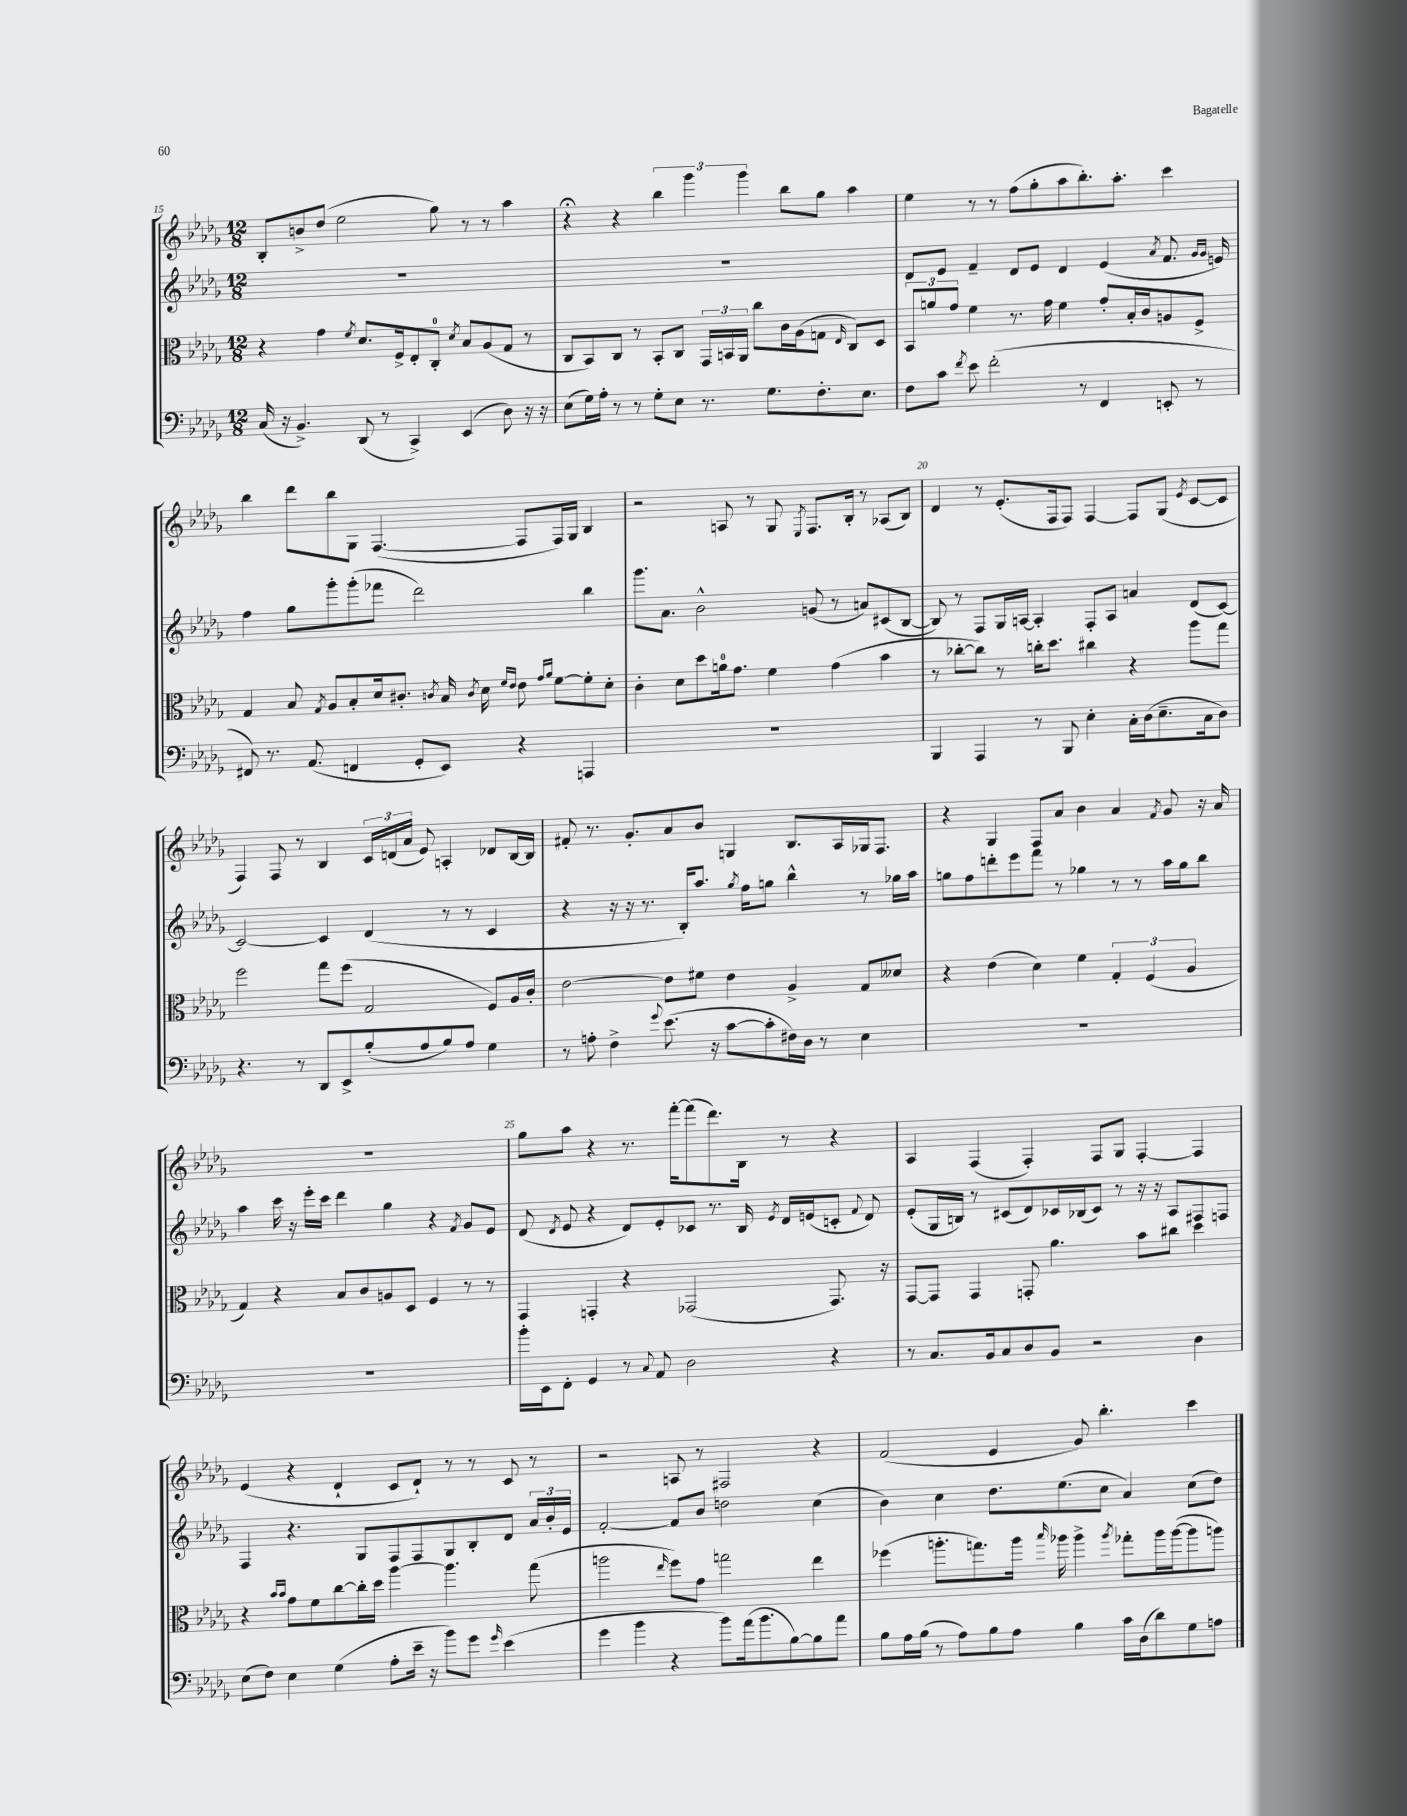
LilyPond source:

<<
\new StaffGroup <<
\new Staff = "s0" {
    \clef treble \key des \major \numericTimeSignature \time 12/8
    \autoBeamOff bes8[-. b'8-> des''8]( ees''2 ges''8) r8 r8 aes''4 |
    r4\fermata r4 \tuplet 3/2 { bes''4 ges'''4 ges'''4 } bes''8[ ges''8] aes''4 |
    ees''4 r8 r8 f''8[( ges''8-. aes''8 bes''8.-.) aes''8.]-. c'''4 |
    bes''4 des'''8[ bes''8 ges8] f4.~( f8[ f16) ges16] bes4 |
    r2 a8 r8 ges8 \acciaccatura { ees8 } f8.[ bes16]-. r8 aes8[( bes8]) |
    des'4 r8 ees'8.[-.( f16 f8]) f4~ f8[ ges8]( \acciaccatura { ees'8 } c'8[~ c'8] |
    f4) f8 r8 bes4 \tuplet 3/2 { c'16[ d'16( aes'16] } ees'8) a4-. des'8[ bes16~ bes16] |
    fis'8-. r8. ges'8.[-. aes'8 bes'8] g4 bes8.[ aes16 ges16 f8.] |
    r4 ges4 f8[ aes'8] bes'4 aes'4 \acciaccatura { f'8 } ges'8 r16 aes'16 |
    R1. |
    ges''8[ aes''8] r4 r8. f'''16[~-. f'''8( des'''8.) bes16] r8 r4 |
    aes4 f4( f4-.) f8[ ges8] f4~-. f4 |
    ees'4( r4 des'4-! c'8[ des'8]-!) r8 r8 c'8 r8 |
    r2 a8 r8 fis2 r4 |
    f'2( ees'4 ges'8) bes''4.-. c'''4 \bar "|." |
}
\new Staff = "s1" {
    \clef treble \key des \major \numericTimeSignature \time 12/8
    \autoBeamOff R1. |
    R1. |
    des'8[ ees'8] f'4-- des'8[ ees'8] des'4 ees'4( \acciaccatura { aes'8 } f'8. \grace { ges'16[ ges'16] } e'16) |
    f''4 ges''8[ ges'''8-. ges'''8-.( fes'''8] des'''2) bes''4 |
    ges'''8.[ aes'8.] bes'2-^ g'8( r8 a'8[) cis'8( bes8]~ |
    bes8) r8 f8[ ges16 a16]~ a4-. f8[-. a8] a'4 des'8[( c'8]~) |
    c'2~ c'4 des'4( r8 r8 c'4 |
    r4 r16 r16 r8. bes16[-.) aes''8.] \acciaccatura { ges''8 } f''16[ g''8] bes''4-^ r8 ges''16[ aes''16] |
    g''8[ f''8 d'''8-. ees'''8 f'''8] r8 ges''4 r8 r8 aes''16[ ges''16 bes''8] |
    aes''4 c'''16 r16 ees'''16[-. c'''16] des'''4 ges''4 r4 \acciaccatura { f'8 } ges'8[ ees'8] |
    des'8( \acciaccatura { des'8 } ees'8 r4 des'8[) ees'8-. ces'8] r8. bes16 \acciaccatura { ees'8 } des'16[ e'16( c'8]-. \appoggiatura { f'8 } des'8) |
    ees'8[-.( ges16 b16]) r8 cis'8[( des'8) ces'16 bes16( ces'8]) r8 r16 r16 aes8[ fis8 f8] |
    f4 r4. ges8[ f8 f8 ges8 bes8-. des'8] \tuplet 3/2 { aes'16[ bes'16-. ees'16] } |
    f'2~-. f'8[ bes'8] d''2 c''4( |
    bes'4) c''4 des''8.[ ees''8.( c''8] aes'4) c''8[( des''8]) \bar "|." |
}
\new Staff = "s2" {
    \clef alto \key des \major \numericTimeSignature \time 12/8
    \autoBeamOff r4 ges'4 \acciaccatura { f'8 } des'8.[ f16-> ees8-. c8]-0-. \acciaccatura { des'8 } bes8[ aes8( ges8] r8 |
    c8[ bes,8) c8] r8 bes,8[-. c8] \tuplet 3/2 { ges,16[ b,16 aes,16] } c''8[ c'16 aes16( g8] \grace { ees16 } c8[) des8] |
    \tuplet 3/2 { bes,8[ a'8 ges'8] } f'4 r8. ges'16 f'4 ges'8[-. bes16-. c'16 a8 f8]-> |
    ges4 bes8 \acciaccatura { ges8 } aes8[ bes8-. des'16 cis'8.]-. \acciaccatura { c'8 } bes16 \acciaccatura { c'8 } des'16 \grace { f'16[ ees'16] } ees'8 \grace { ges'16[ aes'16] } f'8[~ f'8-. des'8]-. |
    c'4-. des'8[ des''8 a'16-0 ges'8.] f'4 ges'4( bes'4 |
    r8 ces''8[~-. ces''8]) r8 c''16[-. des''8.] cis''4 r4 aes''8[ ges''8] |
    f''2 ges''8[ f''8]( ges2 f8[) aes16 c'16]-. |
    ees'2~ ees'8[ fis'8] ees'4 aes4-> ges8[ deses'8] |
    r4 ees'4( des'4) f'4 \tuplet 3/2 { ges4-. f4( aes4 } |
    ges4) r4 bes8[ c'8 a8 des8] f4 r8 r8 |
    ges,4 g,4-. r4 ges,2( ges,8.) r16 |
    ges,8[~ ges,8] ges,4 g,8-. aes'4. bes'8[ cis''8] des''4 |
    r4 \grace { bes'16[ bes'16] } ges'8[ f'8 c''8~ c''16-. des''16] aes''4~ aes''4. ges''8( |
    a''2 \grace { ees''16 } f''8[) ges'8] g''2 ees''4 |
    fes''4( a''8.[-. g''8.) a''16] \grace { bes''16 } aes''16 aes''4-> \acciaccatura { aes''8 } ges''8[-. aes''16 aes''16~( aes''8 a''8]) \bar "|." |
}
\new Staff = "s3" {
    \clef bass \key des \major \numericTimeSignature \time 12/8
    \autoBeamOff c16( r16 bes,4.->) des,8( r8 c,4->) ees,4( des8) r16 r16 |
    ees8[( ges16) aes16]-. r8 r8 ges8[-. ees8] r8. ges8.[ f8.-. ees8.] |
    f8[ c'8] \acciaccatura { f'8 } ees'8 f'2-.( r8 f,4 e,8-. r8 |
    fis,8) r8. aes,8.( f,4 ges,8[-. ees,8]) r4 a,,4 |
    R1. |
    bes,,4 aes,,4 r8 bes,,8 ees4-. c16[-. des16( ees8.-- c16 des8]) |
    r4. r8 des,8[ ees,8-> bes8-.( aes8 bes8) aes8] ges4 |
    r8 a8-. f4-> \appoggiatura { ges'8 } ees'8.( r16 c'8[~ c'8-. fis16) des16] r8 ees4 |
    R1. |
    R1. |
    bes'16[-. ees,16 f,8]-. ges,4 r8 \appoggiatura { c8 } aes,8 des2 r4 |
    r8 c8.[ bes,16 c8 des8 bes,8] r2 des4 |
    ees8[( f8]) ees4 ges4( aes8[-. ees'16]-- r16 bes'8[) ges'8] \grace { ges'16 } ees'4( |
    ges'4 bes'4 r4 bes'8[) aes'16( bes'8. bes8~) bes8 aes'8] |
    bes8[ aes16 bes16]( r8 aes8[) bes8 aes8] bes4 c'16[ des16( des'8) ges8 a8] \bar "|." |
}
>>
>>
\layout { \context { \Score currentBarNumber = #15 \override BarNumber.break-visibility = ##(#f #t #t) barNumberVisibility = #(every-nth-bar-number-visible 5) } }
